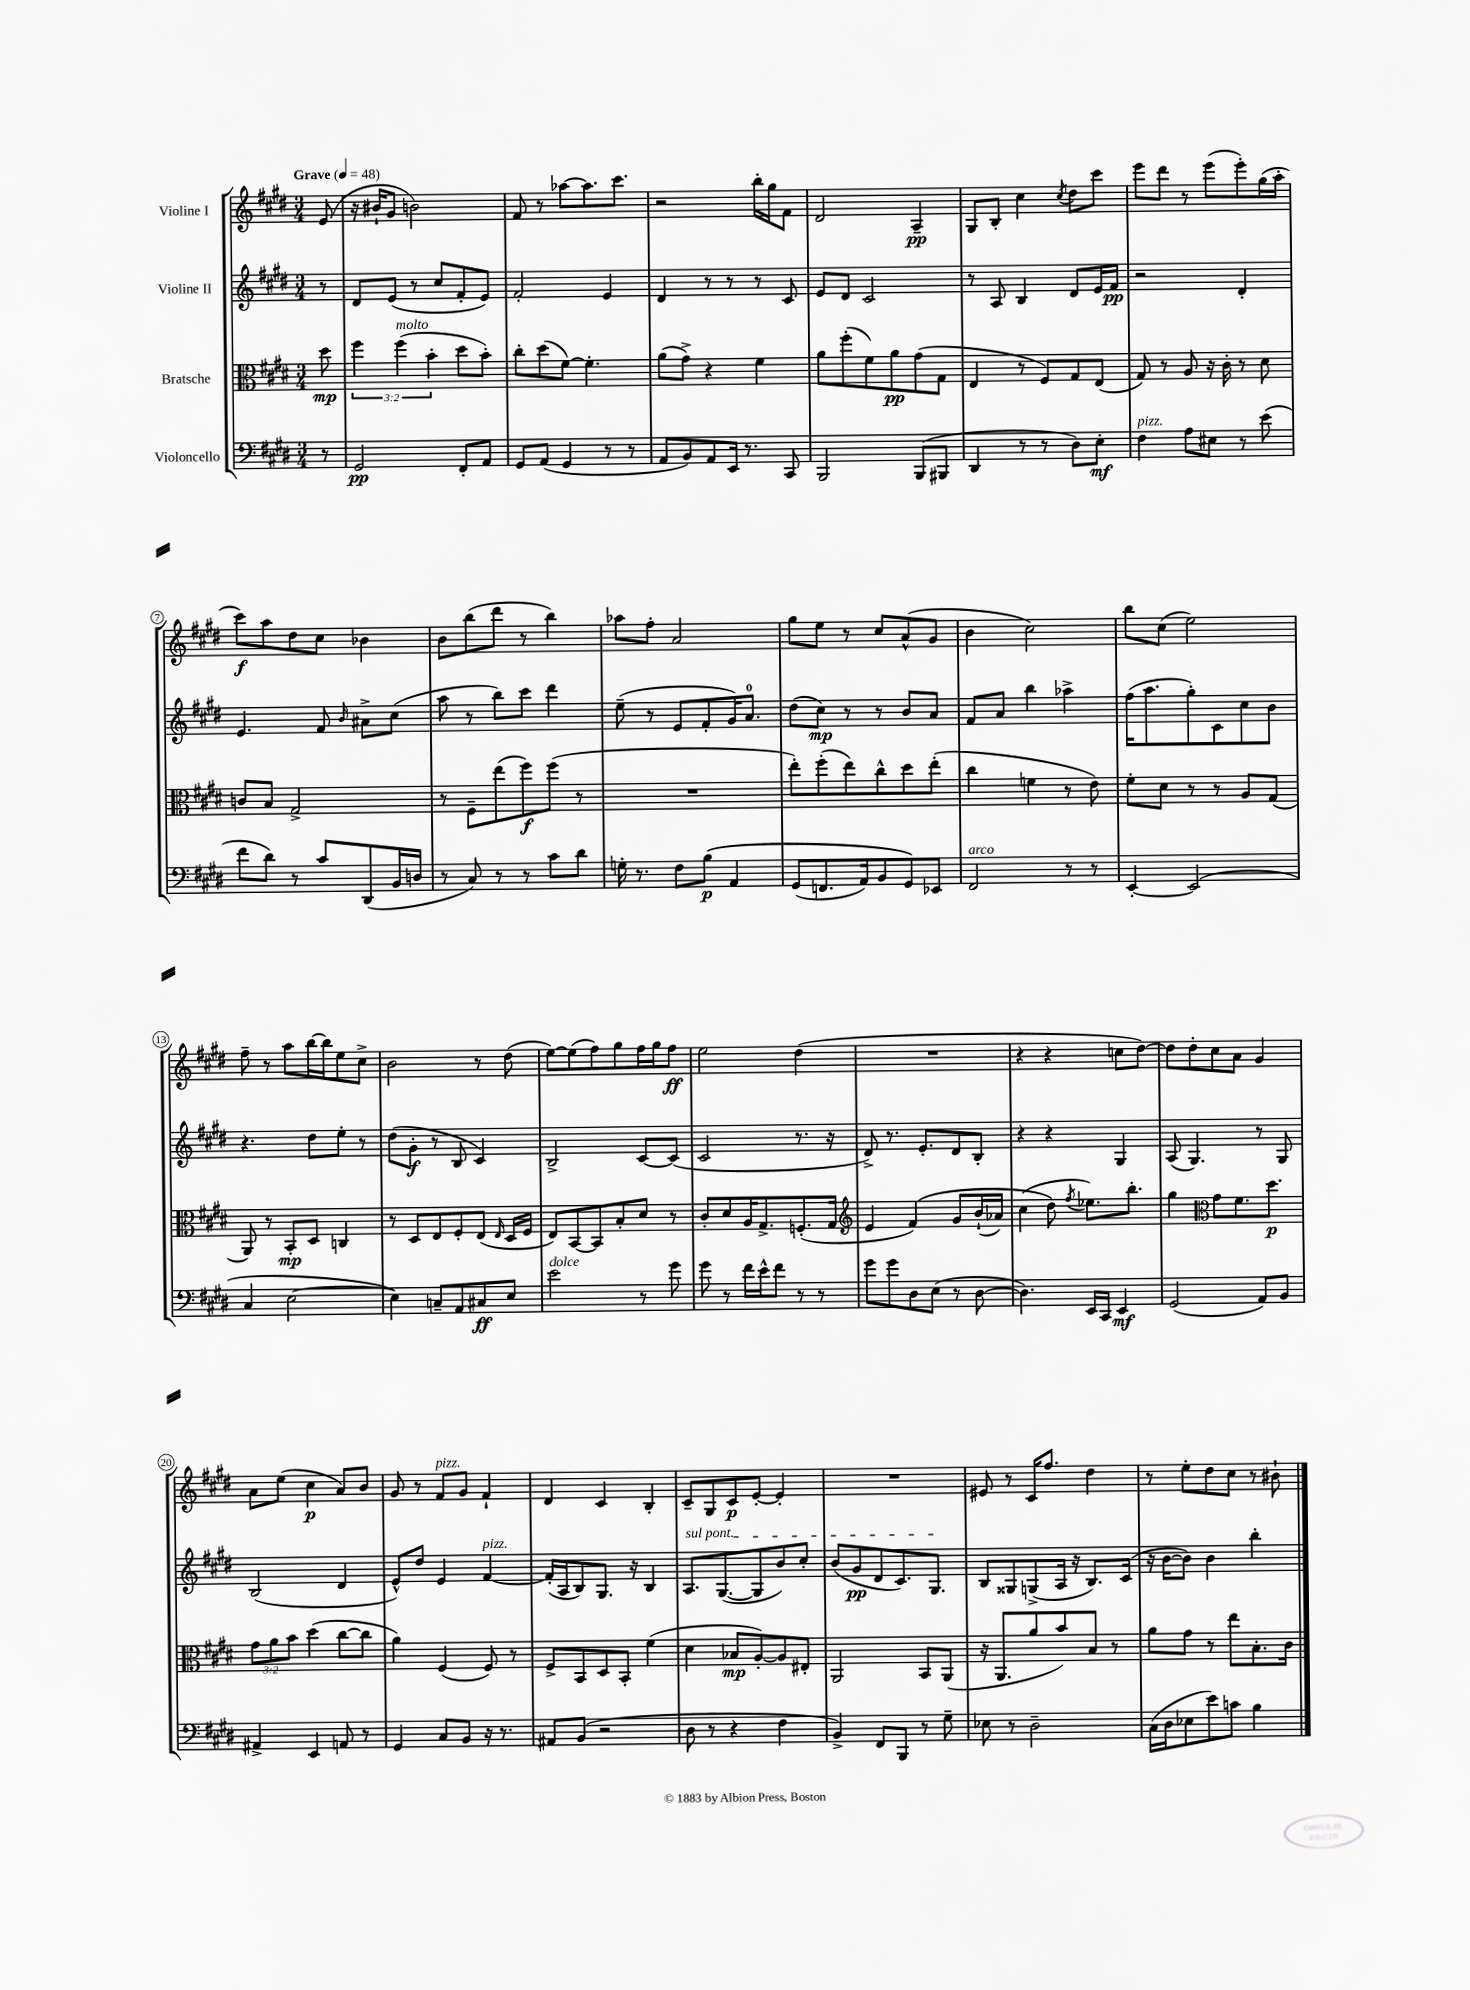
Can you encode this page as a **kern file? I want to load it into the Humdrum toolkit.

**kern	**dynam	**kern	**dynam	**kern	**dynam	**kern	**dynam
*part4	*part4	*part3	*part3	*part2	*part2	*part1	*part1
*staff4	*staff4	*staff3	*staff3	*staff2	*staff2	*staff1	*staff1
*I"Violoncello	*	*I"Bratsche	*	*I"Violine II	*	*I"Violine I	*
*clefF4	*	*clefC3	*	*clefG2	*	*clefG2	*
*k[f#c#g#d#]	*	*k[f#c#g#d#]	*	*k[f#c#g#d#]	*	*k[f#c#g#d#]	*
*M3/4	*	*M3/4	*	*M3/4	*	*M3/4	*
*MM48	*	*MM48	*	*MM48	*	*MM48	*
=	=	=	=	=	=	=	=
!	!	!	!	!	!	!LO:TX:a:B:t=Grave	!
8r	.	8dd#\	mp	8r	.	(8e/	.
=1	=1	=1	=1	=1	=1	=1	=1
2GG#/	pp	6ff#\	.	8d#/L	.	16r	.
.	.	.	.	.	.	16b#X`/KL	.
.	.	.	.	(8e/J	.	8g#/J	.
!	!	!LO:TX:a:i:t=molto	!	!	!	!	!
.	.	(6ff#\	.	.	.	.	.
.	.	.	.	8r	.	2bn\)	.
.	.	6b'\	.	.	.	.	.
.	.	.	.	8cc#/L	.	.	.
8FF#'/L	.	8dd#\L	.	8f#'/	.	.	.
8AA/J	.	8b'\J)	.	8e/J)	.	.	.
=2	=2	=2	=2	=2	=2	=2	=2
8GG#/L	.	8cc#'\L	.	2f#'/	.	8f#/	.
(8AA/J	.	(8dd#\	.	.	.	8r	.
4GG#/	.	[8f#\J)	.	.	.	[8aa-X\L	.
.	.	4.f#'\]	.	.	.	8.aa-\]	.
8r	.	.	.	4e/	.	.	.
.	.	.	.	.	.	8.ccc#\J	.
8r	.	.	.	.	.	.	.
=3	=3	=3	=3	=3	=3	=3	=3
8AA/L	.	(8a\L	.	4d#/	.	2r	.
8BB/)	.	8g#^\J)	.	.	.	.	.
8AA/	.	4r	.	8r	.	.	.
16EE/Jk	.	.	.	8r	.	.	.
8.r	.	.	.	.	.	.	.
.	.	4f#\	.	8r	.	16bb'\LL	.
.	.	.	.	.	.	16gg#\J	.
8CC#/	.	.	.	8c#/	.	8f#\J	.
=4	=4	=4	=4	=4	=4	=4	=4
2BBB/	.	8a\L	.	8e/L	.	2d#/	.
.	.	(8ff#'\	.	8d#/J	.	.	.
.	.	8f#\)	.	2c#/	.	.	.
.	.	8a\	pp	.	.	.	.
(8BBB/L	.	(8g#\	.	.	.	4A~/	pp
8BBB#X/J	.	8G#\J	.	.	.	.	.
=5	=5	=5	=5	=5	=5	=5	=5
4DD#/	.	4E/	.	8r	.	8G#/L	.
.	.	.	.	8A/	.	8B'/J	.
8r	.	8r	.	4B/	.	4cc#\	.
8r	.	8F#/L)	.	.	.	.	.
.	.	.	.	.	.	8qcc#/	.
8D#\L)	.	8G#/	.	8d#/L	.	8dd#\L	.
8E'\J	mf	(8E/J	.	16e/L	.	8ccc#\J	.
.	.	.	.	16f#/JJ	pp	.	.
=6	=6	=6	=6	=6	=6	=6	=6
!LO:TX:a:i:t=pizz.	!	!	!	!	!	!	!
4F#\	.	8G#/)	.	2r	.	8eee\L	.
.	.	8r	.	.	.	8ddd#\J	.
8A\L	.	8A/	.	.	.	8r	.
8E#X\J	.	16r	.	.	.	(8eee\L	.
.	.	16c#'\	.	.	.	.	.
8r	.	8r	.	4d#'/	.	8eee'\)	.
(8e\	.	8d#\	.	.	.	(16gg#\L	.
.	.	.	.	.	.	16aa'\JJ	.
!!LO:LB:g=z
=7	=7	=7	=7	=7	=7	=7	=7
8f#\L	.	8cn/L	.	4.e/	.	8ccc#\L)	f
8d#\J)	.	8B/J	.	.	.	8aa\	.
8r	.	2G#^/	.	.	.	8dd#\	.
8c#/L	.	.	.	8f#/	.	8cc#\J	.
.	.	.	.	16qqb/	.	.	.
(8DD#/	.	.	.	8a#X^\L	.	4b-X\	.
16BB/L	.	.	.	(8cc#\J	.	.	.
16Dn/JJ	.	.	.	.	.	.	.
=8	=8	=8	=8	=8	=8	=8	=8
8r	.	8r	.	8aa\	.	8b\L	.
8C#/)	.	8F#~\L	.	8r	.	(8bb\	.
8r	.	(8ee\	.	8bb\L)	.	8ddd#\J	.
8r	.	8ff#\)	f	8ccc#\J	.	8r	.
8c#\L	.	(8ff#\J	.	4ddd#\	.	4bb\)	.
8d#\J	.	8r	.	.	.	.	.
=9	=9	=9	=9	=9	=9	=9	=9
16Gn'\	.	2.r	.	(8ee~\	.	8aa-X\L	.
8.r	.	.	.	.	.	.	.
.	.	.	.	8r	.	8ff#'\J	.
8F#\L	.	.	.	8e/L	.	2a/	.
(8B\J	p	.	.	8f#'/	.	.	.
4AA/	.	.	.	16g#/K)	.	.	.
.	.	.	.	8.a/J	.	.	.
=10	=10	=10	=10	=10	=10	=10	=10
(8GG#/L	.	8ee'\L)	.	(8dd#\L	.	8gg#\L	.
8.FFn/	.	(8ff#'\	.	8cc#\J)	mp	8ee\J	.
.	.	8ee\)	.	8r	.	8r	.
16AA/k)	.	.	.	.	.	.	.
8BB/	.	8cc#^^\	.	8r	.	8cc#/L	.
8GG#/)	.	8dd#\	.	8b/L	.	(8a^^/	.
8EE-X/J	.	(8ee'\J	.	8a/J	.	8g#/J	.
=11	=11	=11	=11	=11	=11	=11	=11
!LO:TX:a:i:t=arco	!	!	!	!	!	!	!
2FF#/	.	4cc#\	.	8f#/L	.	4b\	.
.	.	.	.	8a/J	.	.	.
.	.	4fn\	.	4bb\	.	2cc#\)	.
8r	.	8r	.	4aa-X^\	.	.	.
8r	.	8e\)	.	.	.	.	.
=12	=12	=12	=12	=12	=12	=12	=12
[4EE'/	.	8f#'\L	.	(16ff#\KL	.	8bb\L	.
.	.	.	.	8.aa\	.	.	.
.	.	8d#\J	.	.	.	(8cc#\J	.
(2EE/]	.	8r	.	8gg#'\)	.	2ee\)	.
.	.	8r	.	8c#\	.	.	.
.	.	8A/L	.	8cc#\	.	.	.
.	.	(8G#/J	.	8b\J	.	.	.
!!LO:LB:g=z
=13	=13	=13	=13	=13	=13	=13	=13
4C#/	.	8AA/)	.	4.r	.	8ff#~\	.
.	.	8r	.	.	.	8r	.
[2E\	.	8BB'/L	mp	.	.	8aa\L	.
.	.	8D#/J	.	8dd#\L	.	[16bb\L	.
.	.	.	.	.	.	16bb\J]	.
.	.	4Cn/	.	8ee'\J	.	8ee\	.
.	.	.	.	8r	.	8cc#^\J	.
=14	=14	=14	=14	=14	=14	=14	=14
4E\])	.	8r	.	(8dd#\L	.	2b\	.
.	.	8D#/L	.	8g#'\J	f	.	.
8Cn~/L	.	8E/	.	8r	.	.	.
8AA/	.	8F#'/	.	8B/	.	.	.
8C#X/	ff	(8E/J	.	4c#/)	.	8r	.
.	.	16qqE/	.	.	.	.	.
8E/J	.	16D#/LL	.	.	.	(8dd#\	.
.	.	16F#/JJ	.	.	.	.	.
=15	=15	=15	=15	=15	=15	=15	=15
!LO:TX:a:i:t=dolce	!	!	!	!	!	!	!
2e\	.	8E/L)	.	2B^/	.	[8ee\L)	.
.	.	[8BB/	.	.	.	(8ee\]	.
.	.	8BB/]	.	.	.	8ff#\)	.
.	.	8B'/	.	.	.	8gg#\	.
8r	.	8d#/J	.	[8c#/L	.	16ff#\L	.
.	.	.	.	.	.	16gg#\J	.
8g#\	.	8r	.	(8c#/J]	.	8ff#\J	ff
=16	=16	=16	=16	=16	=16	=16	=16
8g#\	.	8c#'/L	.	2c#/	.	2ee\	.
8r	.	8d#/	.	.	.	.	.
16f#\LL	.	16A/K	.	.	.	.	.
16e^^\J	.	8.G#^/	.	.	.	.	.
8f#\J	.	.	.	.	.	.	.
8r	.	(8.Fn'/	.	8.r	.	(4dd#\	.
8r	.	.	.	.	.	.	.
.	.	16G#/Jk	.	16r	.	.	.
=17	=17	=17	=17	=17	=17	=17	=17
*	*	*clefG2	*	*	*	*	*
8g#\L	.	4e/	.	8d#^/)	.	2.r	.
8g#\	.	.	.	8.r	.	.	.
8D#\	.	(4f#/)	.	.	.	.	.
.	.	.	.	8.e'/L	.	.	.
(8E\J	.	.	.	.	.	.	.
8r	.	8g#/L	.	8d#/	.	.	.
[8D#\	.	(16b`/L	.	8B'/J	.	.	.
.	.	16a-X/JJ)	.	.	.	.	.
=18	=18	=18	=18	=18	=18	=18	=18
4.D#\])	.	(4cc#\	.	4r	.	4r	.
.	.	8dd#\)	.	4r	.	4r	.
.	.	8qff#/	.	.	.	.	.
16EE/LL	.	8.ee-X\L)	.	.	.	.	.
16CC#/JJ	.	.	.	.	.	.	.
4EE/	mf	.	.	4G#/	.	8ccn\L	.
.	.	8.bb'\J	.	.	.	.	.
.	.	.	.	.	.	[8dd#\J)	.
=19	=19	=19	=19	=19	=19	=19	=19
(2GG#/	.	4gg#\	.	(8A/	.	8dd#\L]	.
.	.	.	.	4.G#/)	.	8dd#'\	.
*	*	*clefC3	*	*	*	*	*
.	.	8g#\L	.	.	.	8cc#\	.
.	.	8.f#\	.	.	.	8a\J	.
8AA/L)	.	.	.	8r	.	4g#/	.
.	.	8.dd#\J	p	.	.	.	.
8BB/J	.	.	.	8G#/	.	.	.
!!LO:LB:g=z
=20	=20	=20	=20	=20	=20	=20	=20
4AA#X^/	.	12g#\L	.	(2B/	.	8a\L	.
.	.	12a\	.	.	.	.	.
.	.	.	.	.	.	(8ee\J	.
.	.	12b\J	.	.	.	.	.
4EE/	.	(4dd#\	.	.	.	4cc#\	p
8AAn/	.	[8cc#\L	.	4d#/	.	8a/L)	.
8r	.	8cc#\J]	.	.	.	8b/J	.
=21	=21	=21	=21	=21	=21	=21	=21
4GG#/	.	4a\)	.	8e^^/L)	.	8g#/	.
.	.	.	.	8dd#/J	.	8r	.
!	!	!	!	!	!	!LO:TX:a:i:t=pizz.	!
8C#/L	.	(4F#/	.	4e/	.	8f#/L	.
8BB/J	.	.	.	.	.	8g#/J	.
!	!	!	!	!LO:TX:a:i:t=pizz.	!	!	!
16r	.	8F#/)	.	[4f#/	.	4f#`/	.
8.r	.	.	.	.	.	.	.
.	.	8r	.	.	.	.	.
=22	=22	=22	=22	=22	=22	=22	=22
8AA#X/L	.	8F#^/L	.	(16f#'/LL]	.	4d#/	.
.	.	.	.	16A/J	.	.	.
(8BB/J	.	8BB/	.	8B/)	.	.	.
2r	.	8D#/	.	8.G#/J	.	4c#/	.
.	.	8BB'/J	.	.	.	.	.
.	.	.	.	16r	.	.	.
.	.	(4f#\	.	4B/	.	4B'/	.
=23	=23	=23	=23	=23	=23	=23	=23
!	!	!	!	!LO:TX:a:i:t=sul pont.	!	!	!
8D#\	.	4d#\	.	8.A/L	.	8c#~/L	.
8r	.	.	.	.	.	8G#/	.
.	.	.	.	([8.G#/	.	.	.
4r	.	8B-X/L	mp	.	.	8c#/	p
.	.	[8A'/)	.	8G#/]	.	[8e'/J	.
4F#\	.	8A/]	.	8b/)	.	4e'/]	.
.	.	8E#X'/J	.	8cc#'/J	.	.	.
=24	=24	=24	=24	=24	=24	=24	=24
4BB^/)	.	2AA/	.	(8b/L	.	2.r	.
.	.	.	.	8g#/	pp	.	.
8FF#/L	.	.	.	8d#/	.	.	.
8BBB/J	.	.	.	8.c#/)	.	.	.
8r	.	8BB/L	.	.	.	.	.
.	.	.	.	8.G#/J	.	.	.
8G#~\	.	(8AA/J	.	.	.	.	.
=25	=25	=25	=25	=25	=25	=25	=25
8E-X\	.	16r	.	8B/L	.	8e#X/	.
.	.	8.AA/L	.	.	.	.	.
8r	.	.	.	8G##X/	.	8r	.
2D#~\	.	8a/	.	(8Gn^/	.	16c#/KL	.
.	.	.	.	.	.	8.ff#/J	.
.	.	8b/)	.	16A/Jk	.	.	.
.	.	.	.	16r	.	.	.
.	.	8B/J	.	8.B/L)	.	4dd#\	.
.	.	8r	.	.	.	.	.
.	.	.	.	(16c#/Jk	.	.	.
=26	=26	=26	=26	=26	=26	=26	=26
(16C#\LL	.	8a\L	.	16r	.	8r	.
16D#\J	.	.	.	[16b\KL	.	.	.
8E-X\	.	8g#\J	.	8b\J])	.	8ee'\L	.
8e\)	.	8r	.	4b\	.	8dd#\	.
8cn\J	.	8ee\L	.	.	.	8cc#\J	.
4B\	.	8.B'\	.	4bb'\	.	8r	.
.	.	.	.	.	.	8b#X`\	.
.	.	16c#\Jk	.	.	.	.	.
==	==	==	==	==	==	==	==
*-	*-	*-	*-	*-	*-	*-	*-
